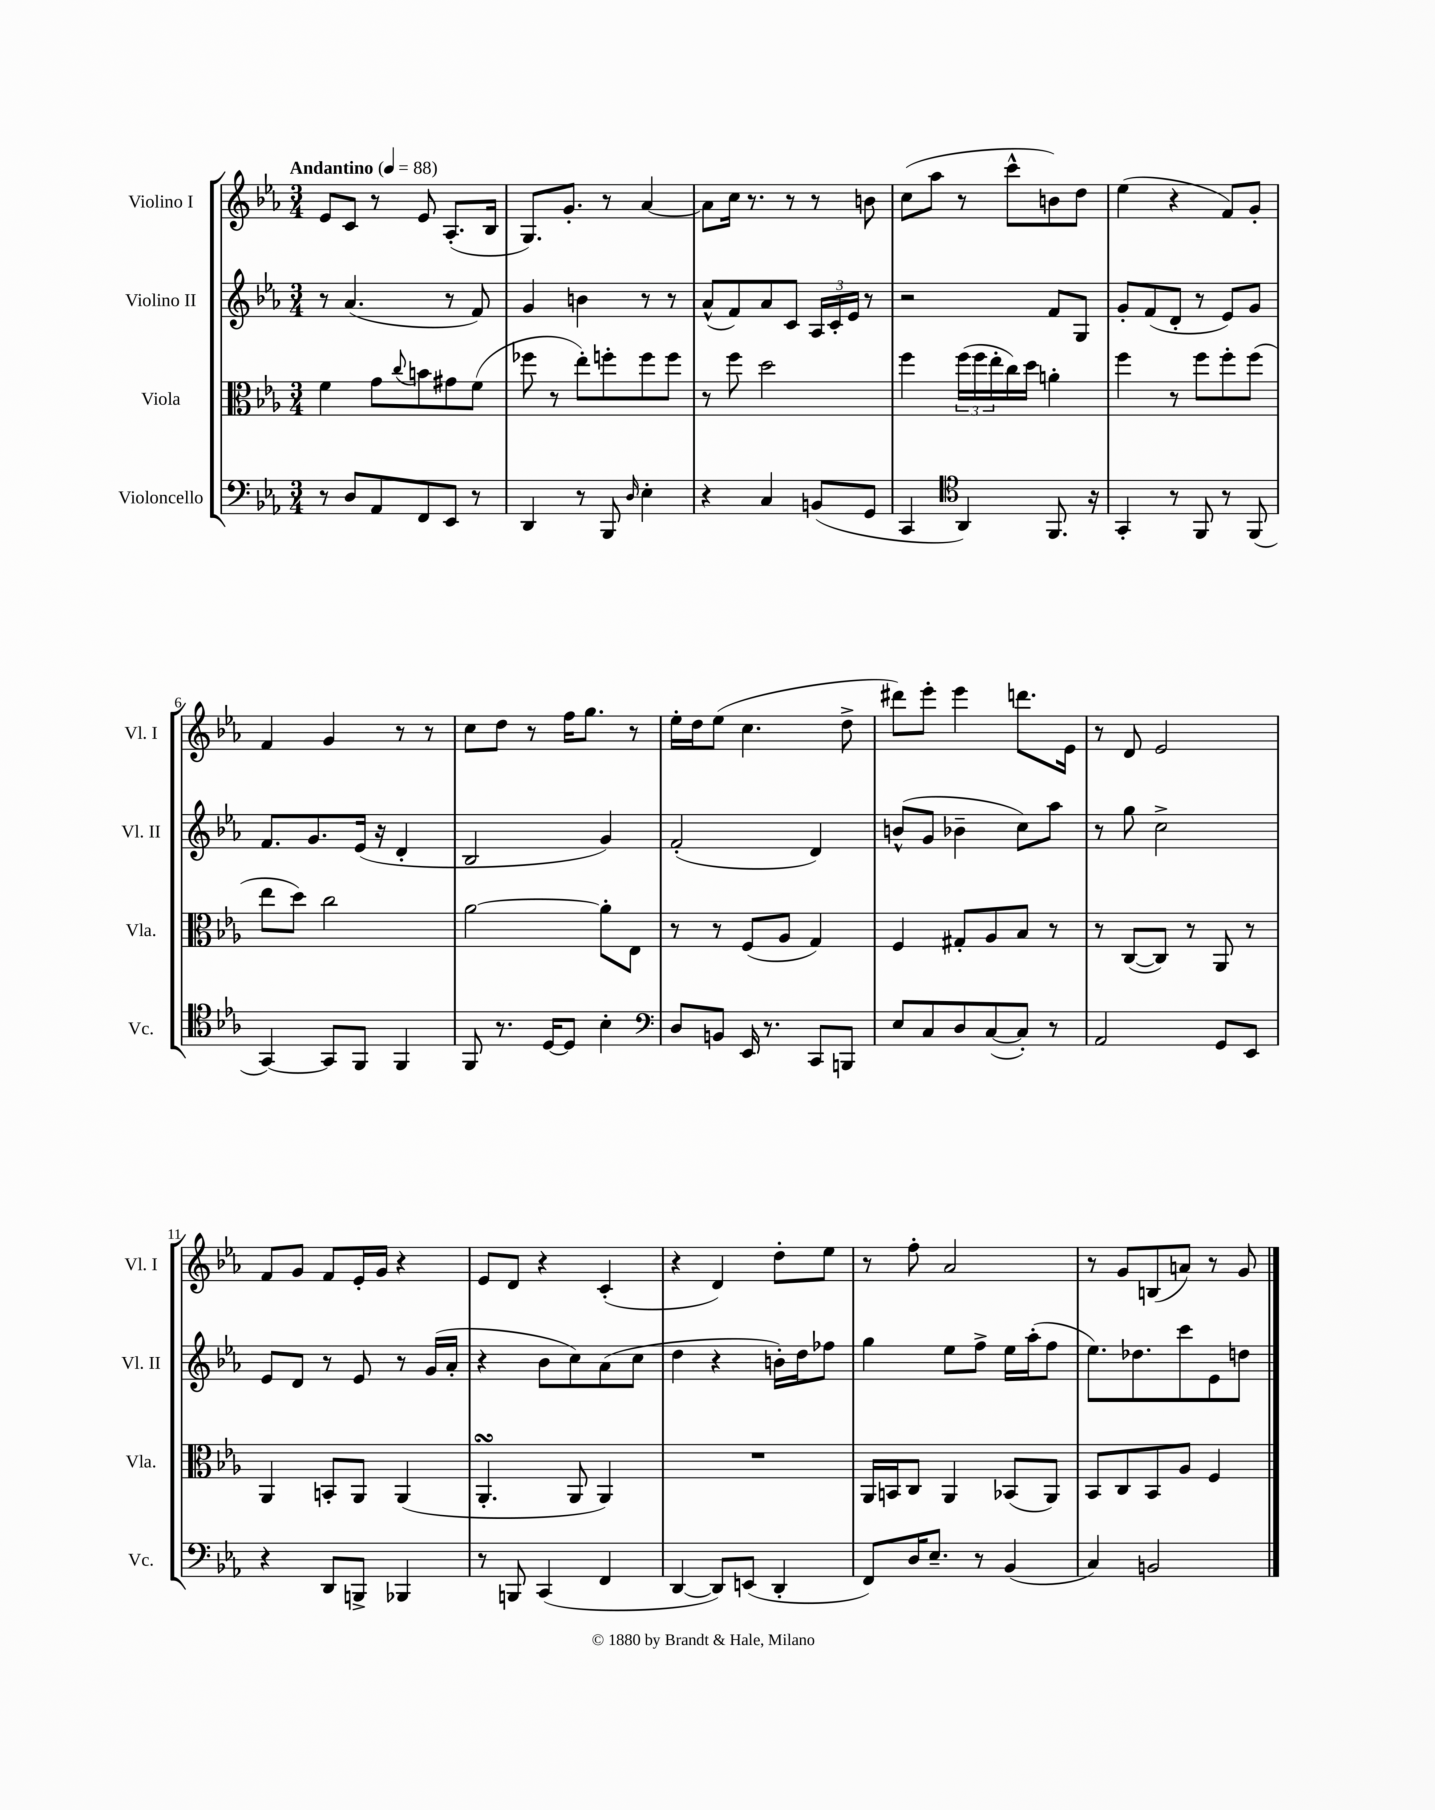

**kern	**kern	**kern	**kern
*staff4	*staff3	*staff2	*staff1
*clefF4	*clefC3	*clefG2	*clefG2
*k[b-e-a-]	*k[b-e-a-]	*k[b-e-a-]	*k[b-e-a-]
*M3/4	*M3/4	*M3/4	*M3/4
*MM88	*MM88	*MM88	*MM88
8r	4f	8r	8e-
8D	.	(4.a-	8c
8AA-	8g	.	8r
.	8qqcc	.	.
8FF	8b	.	8e-
8EE-	8g#	8r	(8.A-'
8r	(8f	8f)	.
.	.	.	16B-
=	=	=	=
4DD	8ff-	4g	8.G)
.	8r	.	.
.	.	.	8.g'
8r	8ee-')	4b	.
8BBB-	8ff'	.	8r
16qqD	.	.	.
4E-'	8ff	8r	[4a-
.	8ff	8r	.
=	=	=	=
4r	8r	(8a-^^	8a-]
.	8ff	8f)	16cc
.	.	.	8.r
4C	2dd	8a-	.
.	.	8c	8r
(8BB	.	24A-	8r
.	.	24c'	.
.	.	24e-	.
8GG	.	8r	8b
=	=	=	=
4CC	4ff	2r	(8cc
.	.	.	8aa-
*clefC4	*	*	*
4AA-)	(24ff	.	8r
.	24ff	.	.
.	24ee-'	.	.
.	16cc)	.	8ccc^^
.	16dd	.	.
8.FF	4a'	8f	8b)
.	.	8G	8dd
16r	.	.	.
=	=	=	=
4GG'	4ff	8g'	(4ee-
.	.	(8f	.
8r	8r	8d'	4r
8FF	8ff	8r	.
8r	8ff'	8e-)	8f)
(8FF	(8ff	8g	8g'
=	=	=	=
[4GG)	8ee-	8.f	4f
.	8dd)	.	.
.	.	8.g	.
8GG]	2cc	.	4g
8FF	.	(16e-	.
.	.	16r	.
4FF	.	4d'	8r
.	.	.	8r
=	=	=	=
8FF	[2a-	2B-	8cc
8.r	.	.	8dd
.	.	.	8r
[16D	.	.	.
8D]	.	.	16ff
.	.	.	8.gg
4B-'	8a-']	4g)	.
.	8E-	.	8r
=	=	=	=
*clefF4	*	*	*
8D	8r	(2f'	16ee-'
.	.	.	16dd
8BB	8r	.	(8ee-
16EE-	(8F	.	4.cc
8.r	.	.	.
.	8A-	.	.
8CC	4G)	4d)	.
8BBB	.	.	8dd^
=	=	=	=
8E-	4F	(8b^^	8ddd#)
8C	.	8g	8eee-'
8D	8G#'	4b-~	4eee-
([8C	8A-	.	.
8C'])	8B-	8cc)	8.ddd
8r	8r	8aa-	.
.	.	.	16e-
=	=	=	=
2AA-	8r	8r	8r
.	([8C	8gg	8d
.	8C])	2cc^	2e-
.	8r	.	.
8GG	8AA-	.	.
8EE-	8r	.	.
=	=	=	=
4r	4AA-	8e-	8f
.	.	8d	8g
8DD	8BB'	8r	8f
8BBB^	8AA-	8e-	16e-'
.	.	.	16g
4BBB-	(4AA-	8r	4r
.	.	(16g	.
.	.	16a-'	.
=	=	=	=
8r	4.AA-'	4r	8e-
8BBB	.	.	8d
(4CC	.	8b-	4r
.	8AA-	8cc)	.
4FF	4AA-)	(8a-	(4c'
.	.	8cc	.
=	=	=	=
[4DD	2.r	4dd	4r
8DD])	.	4r	4d)
(8EE	.	.	.
4DD'	.	16b')	8dd'
.	.	16dd	.
.	.	8ff-	8ee-
=	=	=	=
8FF)	16AA-	4gg	8r
.	16BB	.	.
16D	8C	.	8ff'
8.E-~	.	.	.
.	4AA-	8ee-	2a-
8r	.	8ff^	.
(4BB-	(8BB-	16ee-	.
.	.	(16aa-'	.
.	8AA-)	8ff	.
=	=	=	=
4C)	8BB-	8.ee-)	8r
.	8C	.	8g
.	.	8.dd-	.
2BB	8BB-	.	(8B
.	8A-	8ccc	8a)
.	4F	8e-	8r
.	.	8dd	8g
==	==	==	==
*-	*-	*-	*-
